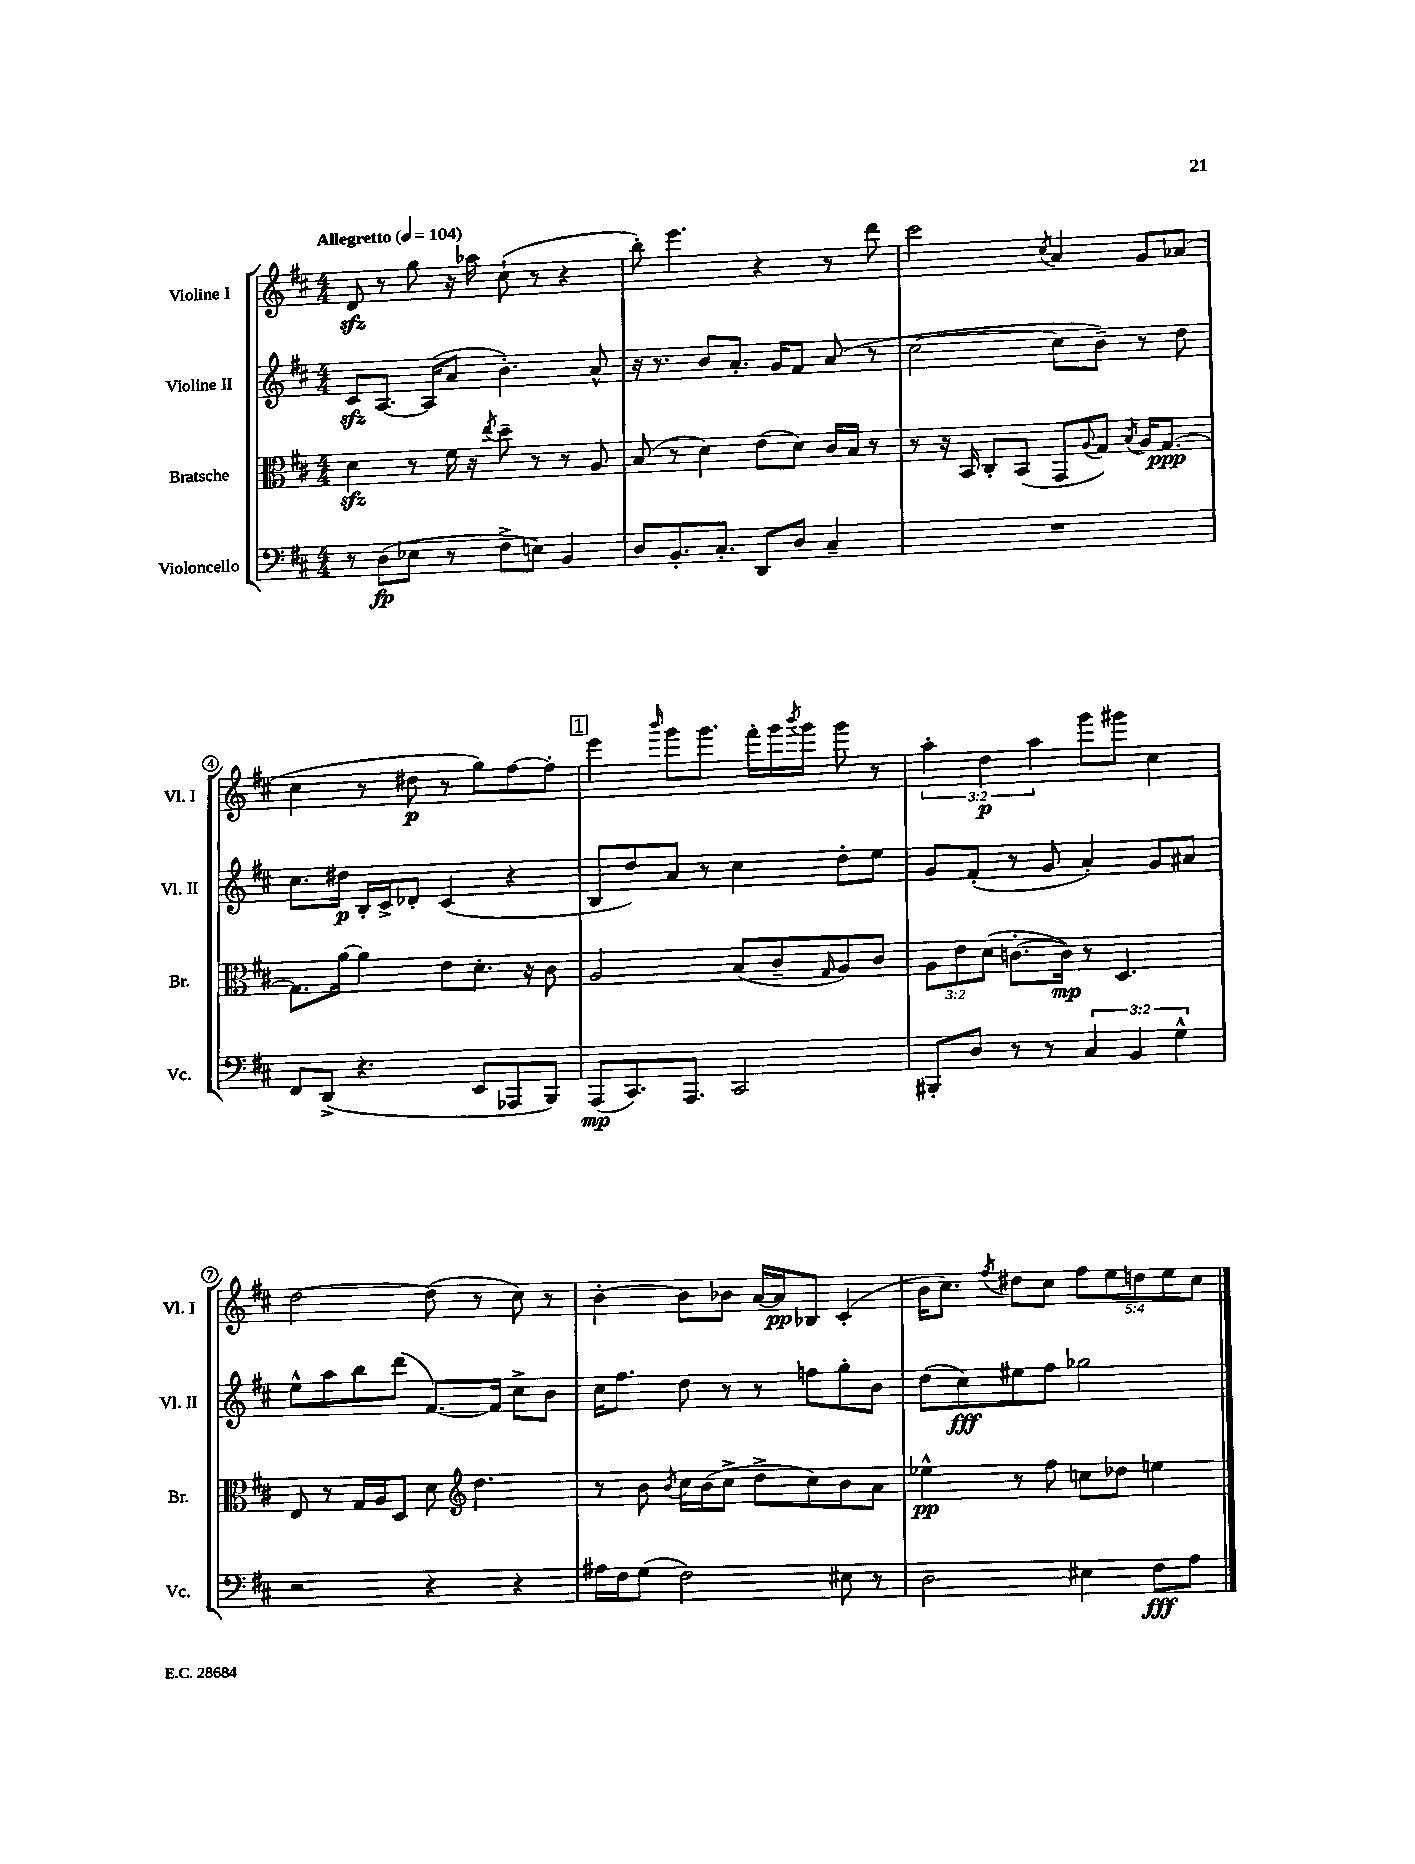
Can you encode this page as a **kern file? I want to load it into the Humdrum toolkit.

**kern	**kern	**kern	**kern
*staff4	*staff3	*staff2	*staff1
*clefF4	*clefC3	*clefG2	*clefG2
*k[f#c#]	*k[f#c#]	*k[f#c#]	*k[f#c#]
*M4/4	*M4/4	*M4/4	*M4/4
*MM104	*MM104	*MM104	*MM104
8r	4d	8c#	8d
(8D	.	[8.A	8r
8E-	8r	.	8gg
.	.	(16A]	.
8r	16f#	8a	16r
.	16r	.	16aa-
.	8qee	.	.
8F#^	8dd~	4.b')	(8cc#`
8E)	8r	.	8r
4BB	8r	.	4r
.	8A	8a^^	.
=	=	=	=
8D	(8B	16r	8bb')
.	.	8.r	.
8.BB'	8r	.	4.eee
.	4d)	8b	.
8.C#'	.	.	.
.	.	8.a'	.
8DD	(8e	.	4r
.	.	16g	.
8D	8d)	8f#	.
4C#~	16c#	(8a	8r
.	16B	.	.
.	8r	8r	8ddd
=	=	=	=
1r	8r	[2cc#	2ccc#
.	16r	.	.
.	16BB	.	.
.	8C#'	.	.
.	(8BB	.	.
.	.	.	8qcc#
.	8GG	8cc#]	4a
.	8qqA	.	.
.	8G)	8b~)	.
.	8qB	.	.
.	16A	8r	8g
.	[8.G	.	.
.	.	8dd	(8a-
=	=	=	=
8FF#	8.G]	8.cc#	4cc#
(8DD^	.	.	.
.	[16a	16dd#	.
4.r	4a]	16B'	8r
.	.	16c#^	.
.	.	8d-'	8dd#
.	8e	(4c#	8r
8EE	8.d'	.	8gg)
8AAA-	.	4r	[8ff#
.	16r	.	.
8BBB)	8c#	.	8ff#']
=	=	=	=
(8AAA	2A	8B	4eee
8.CC#)	.	8dd)	.
.	.	.	16qqbbb
.	.	8a	8ggg
8.AAA	.	.	.
.	.	8r	8.ggg
2CC#	(8B	4cc#	.
.	.	.	16fff#'
.	8c#~	.	16ggg
.	.	.	8qbbb
.	.	.	16ggg
.	16qqG	.	.
.	8A)	8dd'	8ggg
.	8c#	8ee	8r
=	=	=	=
8BBB#'	12A	8g	6aa'
.	12e	.	.
8D	.	(8f#'	.
.	(12d	.	6dd
8r	[8.c'	8r	.
.	.	.	6aa
8r	.	8g	.
.	16c])	.	.
6C#	8r	4a')	8ggg
.	4.D	.	8ggg#
6BB	.	.	.
.	.	8g	4cc#
6G^^	.	.	.
.	.	8a#	.
=	=	=	=
2r	8E	8ee^^	[2dd
.	8r	8aa	.
.	16G	8bb	.
.	16A	.	.
.	8D	(8ddd	.
4r	8d	[8.f#)	(8dd]
*	*clefG2	*	*
.	4.dd	.	8r
.	.	16f#]	.
4r	.	8cc#^	8cc#)
.	.	8b	8r
=	=	=	=
16A#	8r	16cc#	[4b'
16F#	.	8.ff#	.
(8G	8b	.	.
.	8qb	.	.
2F#)	16cc#	8dd	8b]
.	(16b	.	.
.	8cc#^	8r	8b-
.	8dd^	8r	[16a
.	.	.	16a]
.	8cc#)	8ff	8B-
8E#	8b	8gg'	(4c#'
8r	8a	8b	.
=	=	=	=
2D	4ee-^^	(8dd	16b
.	.	.	8.cc#)
.	.	8cc#)	.
.	.	.	8qff#
.	8r	8ee#	8dd#
.	8ff#	8ff#	8cc#
4E#	8cc	2gg-	10ff#
.	.	.	10ee
.	8dd-	.	.
.	.	.	10dd
8F#	4ee	.	.
.	.	.	10ee
8A	.	.	.
.	.	.	10cc#
==	==	==	==
*-	*-	*-	*-
